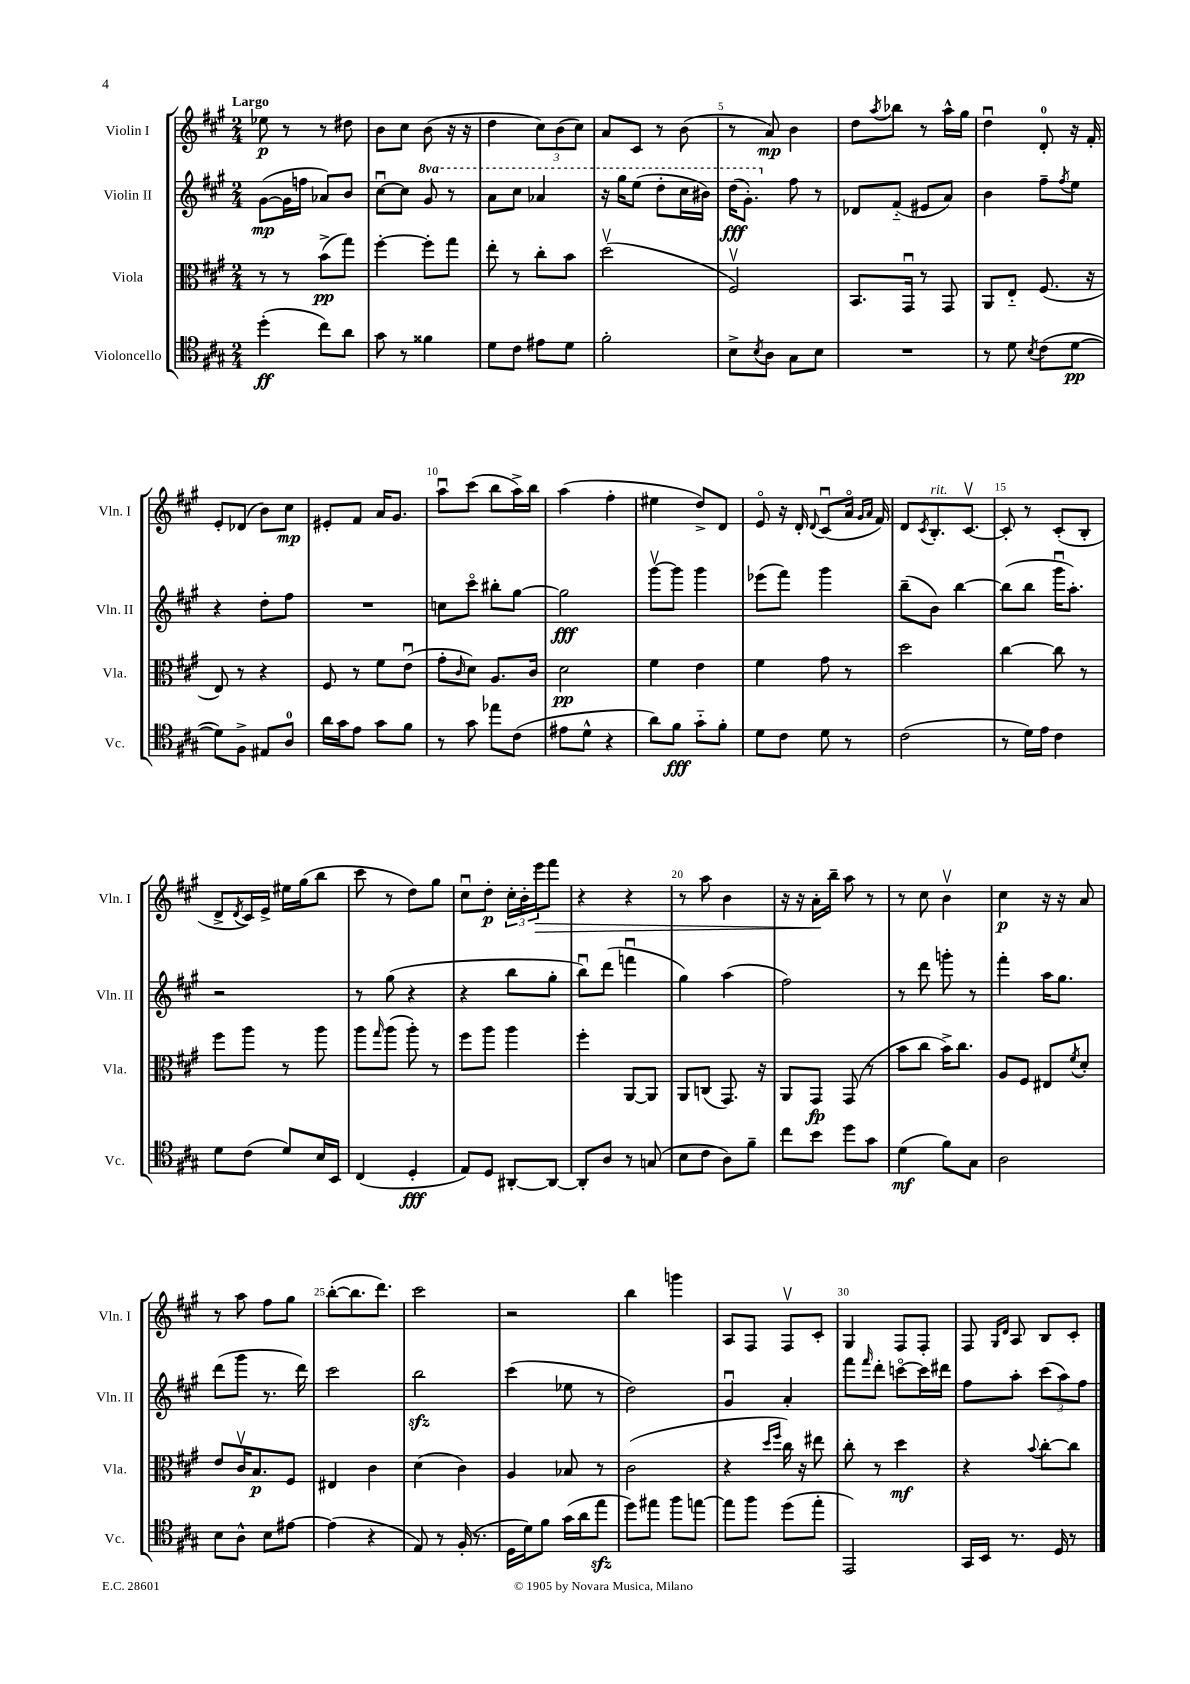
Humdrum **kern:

**kern	**dynam	**kern	**dynam	**kern	**dynam	**kern	**dynam
*part4	*part4	*part3	*part3	*part2	*part2	*part1	*part1
*staff4	*staff4	*staff3	*staff3	*staff2	*staff2	*staff1	*staff1
*I"Violoncello	*	*I"Viola	*	*I"Violin II	*	*I"Violin I	*
*I'Vc.	*	*I'Vla.	*	*I'Vln. II	*	*I'Vln. I	*
*clefC4	*	*clefC3	*	*clefG2	*	*clefG2	*
*k[f#c#g#]	*	*k[f#c#g#]	*	*k[f#c#g#]	*	*k[f#c#g#]	*
*M2/4	*	*M2/4	*	*M2/4	*	*M2/4	*
=1	=1	=1	=1	=1	=1	=1	=1
!	!	!	!	!	!	!LO:TX:a:B:t=Largo	!
(4dd'\	ff	8r	.	([8g#\L	mp	8ee-X\	p
.	.	8r	.	16g#\L]	.	8r	.
.	.	.	.	16ffn\JJ	.	.	.
8cc#\L)	.	(8b^\L	pp	8a-X/L)	.	8r	.
8a\J	.	8gg#\J)	.	8b/J	.	8dd#X\	.
=2	=2	=2	=2	=2	=2	=2	=2
8g#\	.	[4ff#'\	.	[8cc#u\L	.	8b\L	.
8r	.	.	.	8cc#\J]	.	8cc#\J	.
*	*	*	*	*8va	*	*	*
4f##X\	.	8ff#'\L]	.	8gg#/	.	(8b\	.
.	.	8gg#\J	.	8r	.	16r	.
.	.	.	.	.	.	16r	.
=3	=3	=3	=3	=3	=3	=3	=3
8d\L	.	8ee'\	.	8aa\L	.	4dd\	.
8c#\J	.	8r	.	8ccc#\J	.	.	.
8e#X\L	.	8cc#'\L	.	4aa-X/	.	12cc#\L)	.
.	.	.	.	.	.	(12b\	.
8d\J	.	8b\J	.	.	.	.	.
.	.	.	.	.	.	12cc#\J)	.
=4	=4	=4	=4	=4	=4	=4	=4
2f#'\	.	(2ddv\	.	16r	.	8a/L	.
.	.	.	.	16ggg#\KL	.	.	.
.	.	.	.	(8eee\J	.	8c#/J	.
.	.	.	.	8ddd'\L	.	8r	.
.	.	.	.	16ccc#\L	.	(8b\	.
.	.	.	.	16bb#X\JJ)	.	.	.
=5	=5	=5	=5	=5	=5	=5	=5
8B^\L	.	2F#v/)	.	(16ddd\KL	fff	8r	.
.	.	.	.	8.gg#'\J)	.	.	.
8qB/	.	.	.	.	.	.	.
8A\J	.	.	.	.	.	8a/)	mp
*	*	*	*	*X8va	*	*	*
8G#\L	.	.	.	8ff#\	.	4b\	.
8B\J	.	.	.	8r	.	.	.
=6	=6	=6	=6	=6	=6	=6	=6
2r	.	8.BB/L	.	8d-X/L	.	8dd\L	.
.	.	.	.	.	.	8qaa/	.
.	.	.	.	(8f#/J	.	8bb-X\J	.
.	.	16GG#u/Jk	.	.	.	.	.
.	.	8r	.	8e#X/L	.	8r	.
.	.	8GG#/	.	8a/J)	.	16aa^^\LL	.
.	.	.	.	.	.	16gg#\JJ	.
=7	=7	=7	=7	=7	=7	=7	=7
8r	.	8AA/L	.	4b\	.	4ddu\	.
8d\	.	8E/J	.	.	.	.	.
8qB/	.	.	.	.	.	.	.
(8c#\L	.	(8.F#/	.	8ff#~\L	.	8d'/	.
.	.	.	.	8qff#/	.	.	.
[8d\J	pp	.	.	8ee\J	.	16r	.
.	.	16r	.	.	.	16f#'/	.
!!LO:LB:g=z
=8	=8	=8	=8	=8	=8	=8	=8
8d\L])	.	8E/)	.	4r	.	8e'/L	.
8F#^\J	.	8r	.	.	.	(8d-X/J	.
8E#X/L	.	4r	.	8dd'\L	.	8b\L)	.
8A/J	.	.	.	8ff#\J	.	8cc#\J	mp
=9	=9	=9	=9	=9	=9	=9	=9
16a\LL	.	8F#/	.	2r	.	8e#X'/L	.
16g#\J	.	.	.	.	.	.	.
8e\J	.	8r	.	.	.	8f#/J	.
8g#\L	.	8f#\L	.	.	.	16a/KL	.
.	.	.	.	.	.	8.g#/J	.
8f#\J	.	(8eu\J	.	.	.	.	.
=10	=10	=10	=10	=10	=10	=10	=10
8r	.	8g#'\L	.	8ccn\L	.	8aau\L	.
.	.	16qqc#/	.	.	.	.	.
8g#\	.	8d\J)	.	8ccc#\J	.	(8ccc#\J	.
8ee-X\L	.	8.A/L	.	8bb#X'\L	.	8bb\L	.
(8c#\J	.	.	.	[8gg#\J	.	16aa^\L)	.
.	.	16c#/Jk	.	.	.	16bb\JJ	.
=11	=11	=11	=11	=11	=11	=11	=11
8e#X\L	.	2d\	pp	2gg#\]	fff	(4aa\	.
8d^^\J	.	.	.	.	.	.	.
4r	.	.	.	.	.	4ff#'\	.
=12	=12	=12	=12	=12	=12	=12	=12
8a\L)	.	4f#\	.	[8ggg#v\L	.	4ee#X\	.
8f#\J	fff	.	.	8ggg#\J]	.	.	.
8g#\L	.	4e\	.	4ggg#\	.	8dd^/L)	.
8f#'\J	.	.	.	.	.	8d/J	.
=13	=13	=13	=13	=13	=13	=13	=13
8d\L	.	4f#\	.	(8eee-X\L	.	8e/	.
8c#\J	.	.	.	8fff#\J)	.	16r	.
.	.	.	.	.	.	16d'/	.
.	.	.	.	.	.	8qqd/	.
8d\	.	8g#\	.	4ggg#\	.	(8c#u/L	.
8r	.	8r	.	.	.	16a/Jk	.
.	.	.	.	.	.	16qqg#/LL	.
.	.	.	.	.	.	16qqa/JJ	.
.	.	.	.	.	.	16f#/)	.
=14	=14	=14	=14	=14	=14	=14	=14
(2c#\	.	2dd\	.	(8bb~\L	.	8d/L	.
.	.	.	.	.	.	8qc#/	.
!	!	!	!	!	!	!LO:TX:a:i:t=rit.	!
.	.	.	.	8b\J)	.	8.B'/	.
.	.	.	.	[4bb\	.	.	.
.	.	.	.	.	.	[8.c#v/J	.
=15	=15	=15	=15	=15	=15	=15	=15
8r	.	[4cc#\	.	(8bb\L]	.	8c#'/]	.
16d\LL)	.	.	.	8bb\J	.	8r	.
16e\JJ	.	.	.	.	.	.	.
4c#\	.	8cc#\]	.	16ggg#u\KL	.	(8c#'/L	.
.	.	.	.	8.aa'\J)	.	.	.
.	.	8r	.	.	.	8B'/J	.
!!LO:LB:g=z
=16	=16	=16	=16	=16	=16	=16	=16
8d\L	.	8ff#\L	.	2r	.	8d^/L	.
.	.	.	.	.	.	8qd/	.
(8c#\J	.	8aa\J	.	.	.	16c#/L)	.
.	.	.	.	.	.	16e^/JJ	.
8d/L)	.	8r	.	.	.	16ee#X\LL	.
.	.	.	.	.	.	(16gg#\J	.
16B/L	.	8aa\	.	.	.	8bb\J	.
16BB/JJ	.	.	.	.	.	.	.
=17	=17	=17	=17	=17	=17	=17	=17
(4C#/	.	8aa\L	.	8r	.	8ccc#\	.
.	.	16qqgg#/	.	.	.	.	.
.	.	(8aa\J	.	(8gg#\	.	8r	.
4D'/	fff	8aa'\)	.	4r	.	8dd\L)	.
.	.	8r	.	.	.	8gg#\J	.
=18	=18	=18	=18	=18	=18	=18	=18
8E/L)	.	8ff#\L	.	4r	.	8cc#u\L	.
8D/J	.	8aa\J	.	.	.	8dd'\J	p
[8AA#X'/L	.	4aa\	.	8bb\L	.	24cc#'\LL	.
.	.	.	.	.	.	24b'\	.
!	!	!	!	!	!	!	!LO:HP:b
.	.	.	.	.	.	24eee\J	>
8AA#/J_	.	.	.	8gg#'\J	.	8fff#\J	.
=19	=19	=19	=19	=19	=19	=19	=19
8AA#'/L]	.	4ff#'\	.	8bbu\L)	.	4r	.
8A/J	.	.	.	(8ddd\J	.	.	.
8r	.	[8AA/L	.	4fffnu\	.	4r	.
(8Gn/	.	8AA/J]	.	.	.	.	.
=20	=20	=20	=20	=20	=20	=20	=20
8B\L	.	8AA/L	.	4gg#\)	.	8r	.
8c#\J	.	(8Cn/J	.	.	.	8aa\	.
8A\L)	.	8.GG#/)	.	(4aa\	.	4b\	.
8f#~\J	.	.	.	.	.	.	.
.	.	16r	.	.	.	.	.
=21	=21	=21	=21	=21	=21	=21	=21
8cc#\L	.	8AA/L	.	2ff#\)	.	16r	.
.	.	.	.	.	.	16r	.
8b\J	.	8GG#/J	fp	.	.	16a'\LL	.
.	.	.	.	.	.	16bb~\JJ	]
8dd\L	.	(8GG#/	.	.	.	8aa\	.
8g#\J	.	8r	.	.	.	8r	.
=22	=22	=22	=22	=22	=22	=22	=22
(4d\	mf	8b\L	.	8r	.	8r	.
.	.	8cc#\J	.	8ddd\	.	8cc#\	.
8f#\L)	.	16b^\KL)	.	8gggn'\	.	4bv\	.
.	.	8.cc#\J	.	.	.	.	.
8G#\J	.	.	.	8r	.	.	.
=23	=23	=23	=23	=23	=23	=23	=23
2A\	.	8A/L	.	4fff#'\	.	4cc#\	p
.	.	8F#/J	.	.	.	.	.
.	.	8E#X/L	.	16aa\KL	.	16r	.
.	.	.	.	8.gg#\J	.	16r	.
.	.	8qf#/	.	.	.	.	.
.	.	8d'/J	.	.	.	8a/	.
!!LO:LB:g=z
=24	=24	=24	=24	=24	=24	=24	=24
8B\L	.	8e/L	.	(8ddd\L	.	8r	.
8A^^\J	.	16c#v/K	.	8ggg#\J	.	8aa\	.
.	.	8.B/	p	.	.	.	.
8B\L	.	.	.	8.r	.	8ff#\L	.
[8e#X\J	.	8F#/J	.	.	.	8gg#\J	.
.	.	.	.	16ddd\)	.	.	.
=25	=25	=25	=25	=25	=25	=25	=25
(4e#\]	.	4E#X/	.	2ccc#\	.	([8bb'\L	.
.	.	.	.	.	.	8.bb\]	.
4r	.	4c#\	.	.	.	.	.
.	.	.	.	.	.	8.ddd\J)	.
=26	=26	=26	=26	=26	=26	=26	=26
8E/)	.	(4d\	.	2bbzz\	.	2ccc#\	.
8r	.	.	.	.	.	.	.
(16F#'/	.	4c#\)	.	.	.	.	.
8.r	.	.	.	.	.	.	.
=27	=27	=27	=27	=27	=27	=27	=27
16D\LL	.	4A/	.	(4ccc#\	.	2r	.
16d\J)	.	.	.	.	.	.	.
8f#\J	.	.	.	.	.	.	.
(16g#\LL	.	8B-X/	.	8ee-X\	.	.	.
16a\J	.	.	.	.	.	.	.
8eezz\J	.	8r	.	8r	.	.	.
=28	=28	=28	=28	=28	=28	=28	=28
8dd\L)	.	(2c#\	.	2dd\)	.	4bb\	.
8ee#X\J	.	.	.	.	.	.	.
8ff#\L	.	.	.	.	.	4gggn\	.
[8een\J	.	.	.	.	.	.	.
=29	=29	=29	=29	=29	=29	=29	=29
8ee\L]	.	4r	.	4g#u/	.	8A/L	.
8ff#\J	.	.	.	.	.	8F#/J	.
.	.	16qqdd/LL	.	.	.	.	.
.	.	16qqff#/JJ	.	.	.	.	.
(8dd\L	.	16cc#\)	.	4a'/	.	8F#v/L	.
.	.	16r	.	.	.	.	.
8ee'\J	.	8ee#X\	.	.	.	8c#'/J	.
=30	=30	=30	=30	=30	=30	=30	=30
2EE/)	.	8cc#'\	.	8fff#\L	.	4G#/	.
.	.	.	.	16qqfff#/	.	.	.
.	.	8r	.	8ddd'\J	.	.	.
.	.	4dd\	mf	[8cccn\L	.	8F#/L	.
.	.	.	.	16ccc\L]	.	8F#'/J	.
.	.	.	.	16ddd#X\JJ	.	.	.
=31	=31	=31	=31	=31	=31	=31	=31
16GG#/LL	.	4r	.	8ff#\L	.	8F#/	.
16BB/JJ	.	.	.	.	.	.	.
.	.	.	.	.	.	16qqG#/LL	.
.	.	.	.	.	.	16qqd/JJ	.
8.r	.	.	.	8aa'\J	.	8A/	.
.	.	8qqb/	.	.	.	.	.
.	.	[8cc#'\L	.	(12ccc#\L	.	8B/L	.
16D/	.	.	.	.	.	.	.
.	.	.	.	12aa\)	.	.	.
8r	.	8cc#\J]	.	.	.	8c#'/J	.
.	.	.	.	12ff#\J	.	.	.
==	==	==	==	==	==	==	==
*-	*-	*-	*-	*-	*-	*-	*-
